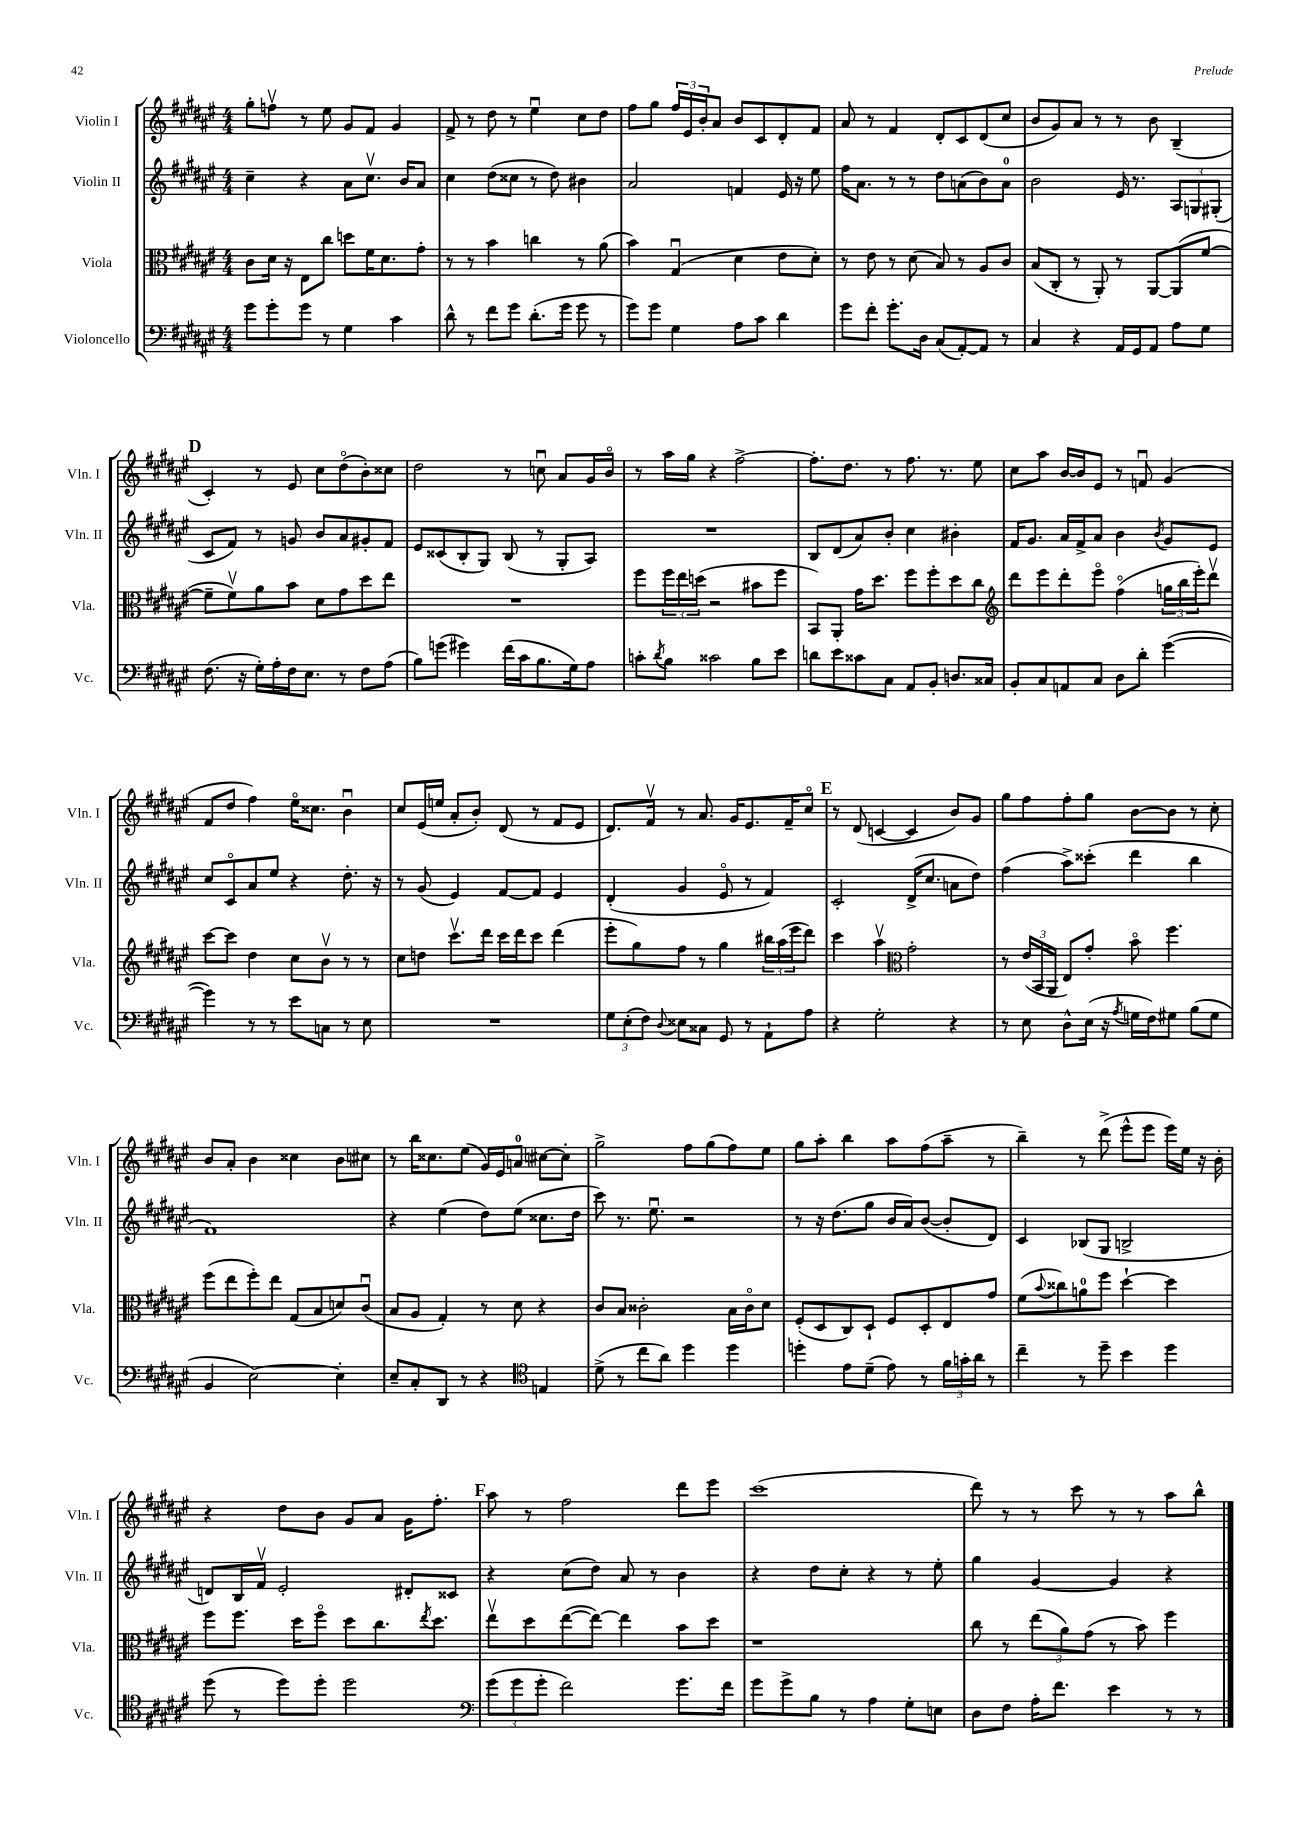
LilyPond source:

<<
\new StaffGroup <<
\new Staff = "s0" \with { instrumentName = "Violin I" shortInstrumentName = "Vln. I" } {
    \clef treble \key fis \major \numericTimeSignature \time 4/4
    gis''8-. f''8\upbow r8 eis''8 gis'8 fis'8 gis'4 |
    fis'8-> r8 dis''8 r8 eis''4\downbow cis''8 dis''8 |
    fis''8 gis''8 \tuplet 3/2 { fis''16 eis'16 b'16-. } ais'8 b'8 cis'8 dis'8-. fis'8 |
    ais'8 r8 fis'4 dis'8-. cis'8 dis'8( cis''8 |
    b'8 gis'8) ais'8 r8 r8 b'8 b4--( |
    \mark \markup { \bold "D" } cis'4-.) r8 eis'8 cis''8 dis''8\flageolet( b'8-.) cisis''8 |
    dis''2 r8 c''8\downbow ais'8 gis'16 b'16\flageolet |
    r8 ais''16 gis''16 r4 fis''2~-> |
    fis''8.-. dis''8. r8 fis''8. r8. eis''8 |
    cis''8 ais''8 b'16~ b'16 eis'8 r8 f'8\downbow gis'4( |
    fis'8 dis''8 fis''4) eis''16\flageolet cisis''8. b'4\downbow |
    cis''8 eis'16( e''16 ais'8-. b'8-.) dis'8( r8 fis'8 eis'8 |
    dis'8.) fis'16\upbow r8 ais'8. gis'16 eis'8. fis'16-- cis''8\flageolet |
    \mark \markup { \bold "E" } r8 dis'8( c'4~ c'4 b'8) gis'8 |
    gis''8 fis''8 fis''8-. gis''8 b'8~ b'8 r8 cis''8-. |
    b'8 ais'8-. b'4 cisis''4 b'8 cis''8 |
    r8 b''16 cisis''8. eis''8( gis'16) eis'16 a'8-0 cis''8~ cis''8-. |
    gis''2-> fis''8 gis''8( fis''8) eis''8 |
    gis''8 ais''8-. b''4 ais''8 fis''8( ais''8-- r8 |
    b''4--) r8 dis'''8->( eis'''8-^ eis'''8 eis'''16) eis''16 r16 b'16-. |
    r4 dis''8 b'8 gis'8 ais'8 gis'16 fis''8.-. |
    \mark \markup { \bold "F" } ais''8 r8 fis''2 dis'''8 eis'''8 |
    cis'''1( |
    dis'''8) r8 r8 cis'''8 r8 r8 ais''8 b''8-^ \bar "|." |
}
\new Staff = "s1" \with { instrumentName = "Violin II" shortInstrumentName = "Vln. II" } {
    \clef treble \key fis \major \numericTimeSignature \time 4/4
    cis''4-- r4 ais'8 cis''8.\upbow b'16 ais'8 |
    cis''4 dis''8( cisis''8 r8 dis''8) bis'4 |
    ais'2 f'4 eis'16 r16 eis''8 |
    fis''16 ais'8. r8 r8 dis''8 a'8( b'8) a'8-0 |
    b'2 eis'16 r8. \tuplet 3/2 { ais8 g8 gis8-.( } |
    \mark \markup { \bold "D" } cis'8 fis'8) r8 g'8 b'8 ais'8 gis'8-. fis'8 |
    eis'8 cisis'8( b8-. gis8) b8( r8 gis8-. ais8) |
    R1 |
    b8 dis'8( ais'8) b'8-. cis''4 bis'4-. |
    fis'16 gis'8. ais'16 fis'16-> ais'8 b'4 \acciaccatura { b'8 } gis'8 eis'8 |
    cis''8 cis'8\flageolet ais'8 eis''8 r4 dis''8.-. r16 |
    r8 gis'8( eis'4) fis'8~ fis'8 eis'4 |
    dis'4-.( gis'4 eis'8\flageolet r8 fis'4) |
    \mark \markup { \bold "E" } cis'2-. dis'16->( cis''8. a'8 dis''8) |
    fis''4( ais''8->) cisis'''8-.( dis'''4 b''4 |
    fis'1) |
    r4 eis''4( dis''8) eis''8( cisis''8. dis''16 |
    cis'''8) r8. eis''8.\downbow r2 |
    r8 r16 dis''8.( gis''8 b'16 ais'16) b'8~( b'8-. dis'8) |
    cis'4 bes8( gis8 b2-> |
    d'8) b16 fis'16\upbow eis'2-. dis'8-. cisis'8 |
    \mark \markup { \bold "F" } r4 cis''8( dis''8) ais'8 r8 b'4 |
    r4 dis''8 cis''8-. r4 r8 eis''8-. |
    gis''4 gis'4~ gis'4 r4 \bar "|." |
}
\new Staff = "s2" \with { instrumentName = "Viola" shortInstrumentName = "Vla." } {
    \clef alto \key fis \major \numericTimeSignature \time 4/4
    cis'8 dis'16 r16 eis8 cis''8 d''8 fis'16 dis'8. gis'8-. |
    r8 r8 b'4 c''4 r8 ais'8( |
    b'4) gis4\downbow( dis'4 eis'8 dis'8-.) |
    r8 eis'8 r8 dis'8( b8) r8 ais8 cis'8 |
    b8( cis8-. r8 ais,8-.) r8 ais,8~ ais,8( fis'8~ |
    \mark \markup { \bold "D" } fis'8-- fis'8\upbow) ais'8 b'8 dis'8 gis'8 dis''8 eis''8 |
    R1 |
    fis''8 \tuplet 3/2 { fis''16 eis''16 d''16( } r2 bis'8 fis''8 |
    b,8) ais,8-. gis'16 dis''8. fis''8 fis''8-. dis''8 cis''8 |
    \clef treble dis'''8 eis'''8 dis'''8-. eis'''8\flageolet fis''4\flageolet( \tuplet 3/2 { g''16 b''16 eis'''16-.) } dis'''8\upbow |
    cis'''8~ cis'''8 dis''4 cis''8 b'8\upbow r8 r8 |
    cis''8 d''8 cis'''8.\upbow dis'''16 cis'''16 dis'''16 cis'''8 dis'''4( |
    eis'''8-. gis''8) fis''8 r8 gis''4 \tuplet 3/2 { bis''16 ais''16( eis'''16 } dis'''8) |
    \mark \markup { \bold "E" } cis'''4 ais''4\upbow \clef alto gis'2-. |
    r8 \tuplet 3/2 { eis'16( b,16 ais,16 } eis8) gis'8-. b'8\flageolet fis''4. |
    fis''8( eis''8 fis''8-.) eis''8 gis8( b8 d'8) cis'8\downbow( |
    b8 ais8 gis4-.) r8 dis'8 r4 |
    cis'8 b8 cisis'2-. b16 cisis'16\flageolet dis'8 |
    fis8-.( dis8 cis8) dis8-! fis8 dis8-. eis8 gis'8 |
    fis'8( \appoggiatura { b'8 } cisis''8) a'8-0 fis''8 dis''4~-! dis''4 |
    fis''8 fis''8. dis''16 fis''8\flageolet dis''8 cis''8. \acciaccatura { eis''8 } dis''8. |
    \mark \markup { \bold "F" } eis''8\upbow dis''8 eis''8~( eis''8~) eis''4 b'8 dis''8 |
    r1 |
    cis''8 r8 \tuplet 3/2 { eis''8( ais'8) gis'8( } r8 b'8) fis''4 \bar "|." |
}
\new Staff = "s3" \with { instrumentName = "Violoncello" shortInstrumentName = "Vc." } {
    \clef bass \key fis \major \numericTimeSignature \time 4/4
    gis'8 gis'8-. gis'8 r8 gis4 cis'4 |
    dis'8-^ r8 fis'8 gis'8 dis'8.-.( gis'16 gis'8 r8 |
    gis'8) gis'8 gis4 ais8 cis'8 dis'4 |
    gis'8 fis'8-. gis'8.-. dis16 cis8( ais,8~-.) ais,8 r8 |
    cis4 r4 ais,16 gis,16 ais,8 ais8 gis8 |
    \mark \markup { \bold "D" } fis8.( r16 gis16-.) ais16-. fis16 eis8. r8 fis8 ais8( |
    b8) g'8( gis'4) fis'16( cis'16 b8. gis16) ais8 |
    c'8-. \acciaccatura { dis'8 } b8 cisis'2 b8 eis'8 |
    d'8 eis'8 cisis'8 cis8 ais,8 b,8-. d8. cisis16 |
    b,8-. cis8 a,8 cis8 dis8 dis'8-. gis'4~( |
    gis'4) r8 r8 eis'8 c8 r8 eis8 |
    R1 |
    \tuplet 3/2 { gis8 eis8-.( fis8) } \appoggiatura { dis8 } eisis8 cisis8 gis,8 r8 ais,8-! ais8 |
    \mark \markup { \bold "E" } r4 gis2-. r4 |
    r8 eis8 dis8-^ eis16( r16 \acciaccatura { ais8 } g16 fis16) gis8 b8( gis8 |
    b,4 eis2~) eis4-. |
    eis8-- cis8-. dis,8 r8 r4 \clef tenor e4 |
    dis'8->( r8 cis''8 ais'8) dis''4 dis''4 |
    d''4-. eis'8 dis'8--( eis'8) r8 \tuplet 3/2 { fis'16 g'16-. ais'16 } r8 |
    cis''4-- r8 dis''8-- b'4 dis''4 |
    dis''8( r8 dis''8) dis''8-. dis''2 |
    \mark \markup { \bold "F" } \clef bass \tuplet 3/2 { gis'8( gis'8 gis'8-. } fis'2) gis'8. fis'16 |
    gis'8 gis'8-> b8 r8 ais4 gis8-. e8 |
    dis8 fis8 ais16-. fis'8. eis'4 r8 r8 \bar "|." |
}
>>
>>
\layout { \context { \Score \remove "Bar_number_engraver" } }
